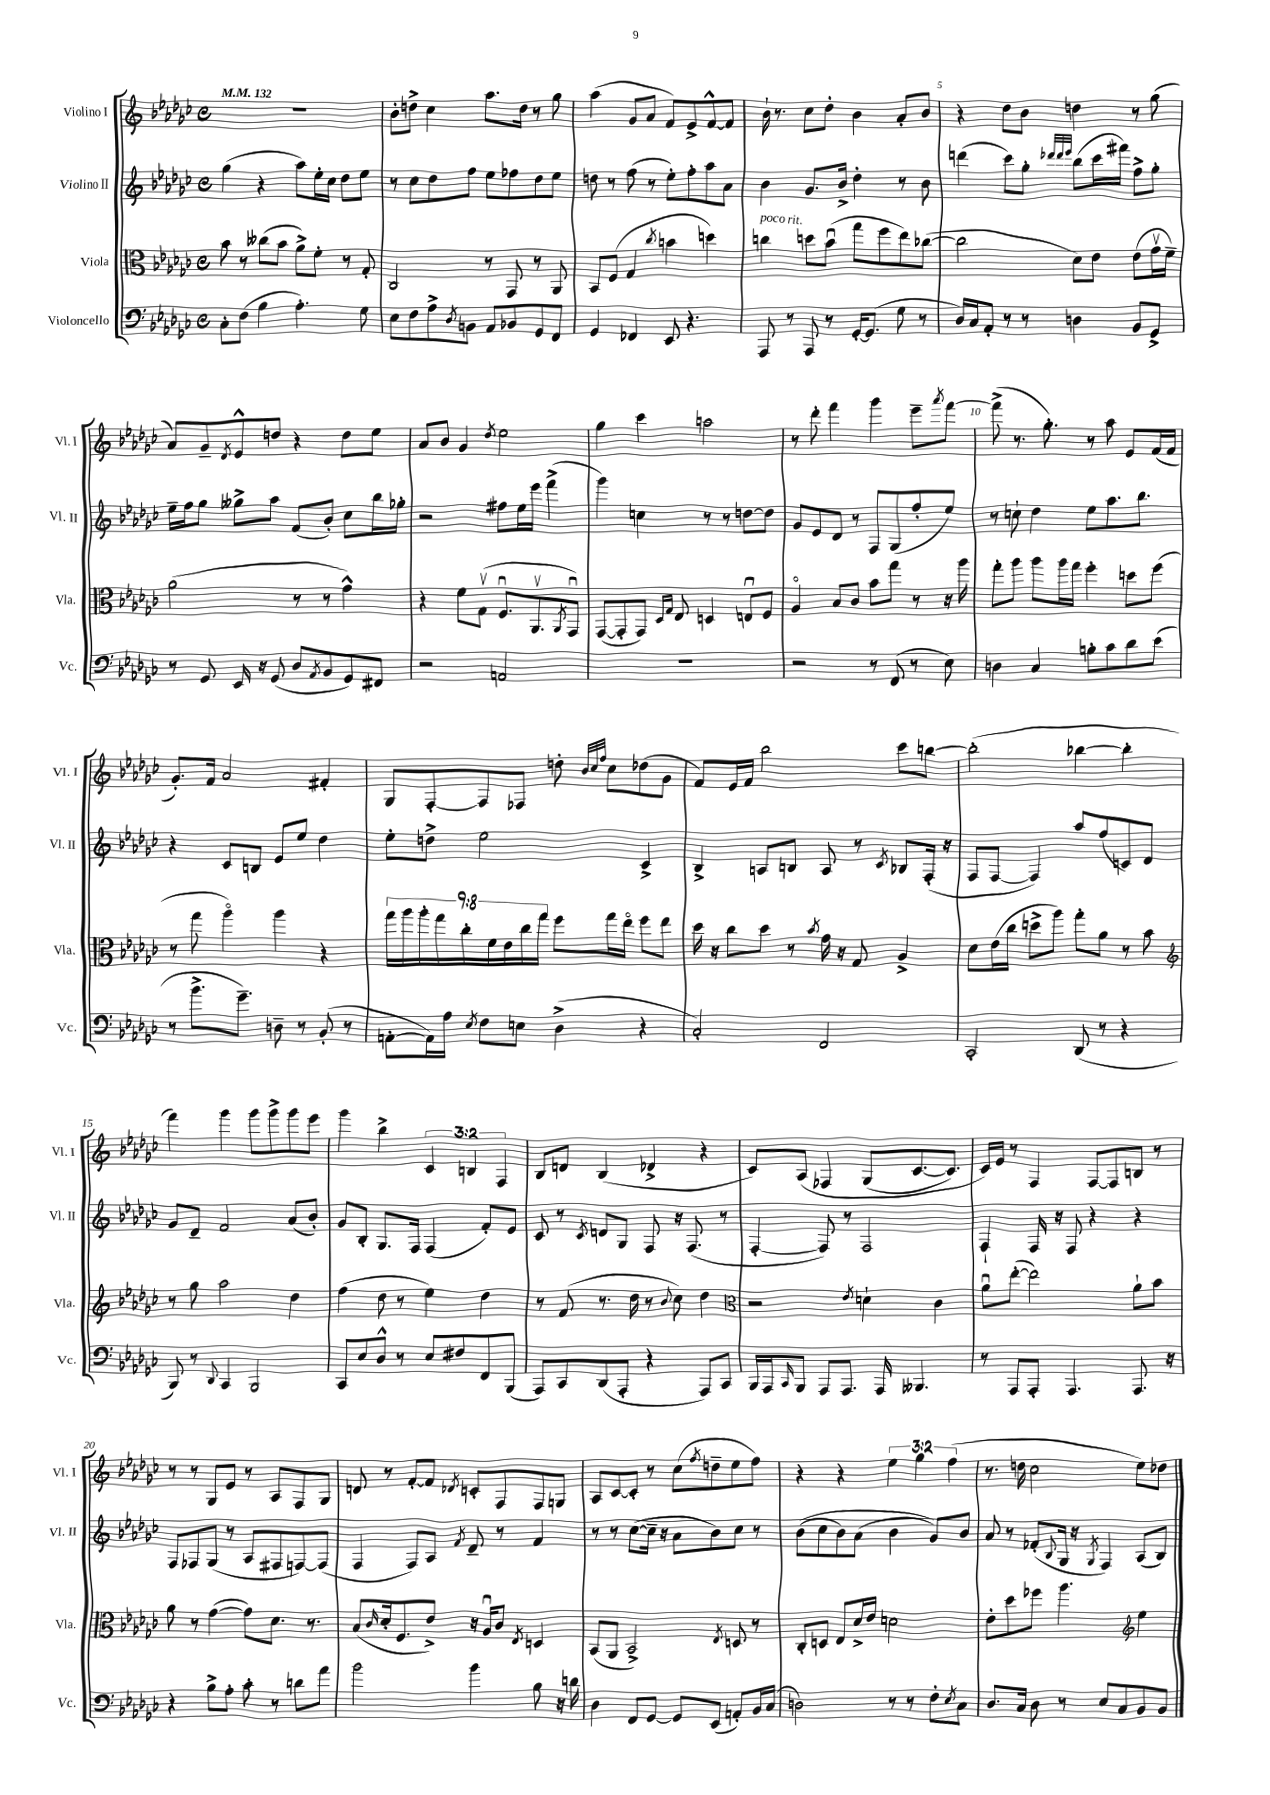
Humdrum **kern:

**kern	**kern	**kern	**kern
*staff4	*staff3	*staff2	*staff1
*clefF4	*clefC3	*clefG2	*clefG2
*k[b-e-a-d-g-c-]	*k[b-e-a-d-g-c-]	*k[b-e-a-d-g-c-]	*k[b-e-a-d-g-c-]
*M4/4	*M4/4	*M4/4	*M4/4
*met(c)	*met(c)	*met(c)	*met(c)
*MM132	*MM132	*MM132	*MM132
8C-'\L	8b-\	(4gg-\	1r
(8F\J	8r	.	.
4B-\	(8cc--\L	4r	.
.	8b-\J	.	.
4.A-'\)	8a-^\L)	8aa-\L)	.
.	8f'\J	16ee-'\L	.
.	.	16cc-\JJ	.
.	8r	8dd-\L	.
8G-\	8G-'/	8ee-\J	.
=	=	=	=
8E-\L	2C-/	8r	8b-'\L
8F\	.	8cc-\L	8dd^\J
8A-^\	.	8dd-\	4cc-\
8qD-/	.	.	.
8BB\J	.	8ff\J	.
8AA-/L	8r	8ee-\L	8.aa-\L
8BB-/	8GG-/	8ff-\	.
.	.	.	16dd\Jk
8GG-/	8r	8dd-\	8r
8FF/J	8AA-/	8ee-\J	8gg-\
=	=	=	=
4GG-/	8BB-/L	8dd\	(4aa-\
.	(8F/J	8r	.
4FF-/	4G-/	(8ff\	8g-/L
.	.	8r	8a-/J
.	8qcc-/	.	.
8EE-/	4b\	8ee-'\L)	8f/L)
4.r	.	8ff'\	8e-^/
.	4dd\)	8aa-\	[8f^^/
.	.	8a-\J	8f/]J
=	=	=	=
8AAA-/	4cc\	4b-\	16b-`\
.	.	.	8.r
8r	.	.	.
8AAA-/	8dd\L	8.g-/L	8cc-\L
8r	(8b-u\J	.	8dd-'\J
.	.	16b-^/Jk	.
[16GG-'/LK	8gg-\L	4dd-'\	4b-\
(8.GG-/]J	.	.	.
.	8ff\	.	.
8G-\	8ee-\)	8r	8a-'/L
8r	([8cc-\J	8b-\	8b-/J
=	=	=	=
16D-/LL)	2cc-\]	(4ddd\	4r
16C-/J	.	.	.
8AA-'/J	.	.	.
8r	.	8ccc-\L)	8dd-\L
8r	.	8gg-'\J	8b-\J
.	.	32qqddd-/LLL	.
.	.	32qqddd-/	.
.	.	32qqeee-/JJJ	.
4D\	8d-\L)	(8bb-\L	4dd\
.	8e-\J	16ccc-\L	.
.	.	16fff#\JJ)	.
8BB-/L	(8e-\L	8ff^\L	8r
8GG-^/J	16g-v\L	8gg-'\J	(8gg-\
.	16f~\JJ)	.	.
=	=	=	=
8r	(2a-\	16ee-~\LL	8a-/L)
.	.	16ff\J	.
8GG-/	.	8gg-\J	8g-~/
.	.	.	8qd-/
16EE-/	.	8gg--^\L	8e-^^/
16r	.	.	.
(8GG-/	.	8aa-\J	8dd/J
8D-/L	8r	(8f/L	4r
8qAA-/	.	.	.
8BB-/	8r	8b-'/J)	.
8GG-/)	4g-^^\)	8cc-\L	8dd\L
8FF#/J	.	16bb-\L	8ee-\J
.	.	16gg-'\JJ	.
=	=	=	=
2r	4r	2r	8a-/L
.	.	.	8b-/J
.	8f\L	.	4g-/
.	(8G-v\J	.	.
.	.	.	8qdd-/
2AA/	8.Fu/L	8ff#\L	2ee-\
.	.	16ee-\L	.
.	8.AA-v/	16eee-\JJ	.
.	.	(4fff^\	.
.	8qAA-/	.	.
.	8GG-u/J)	.	.
=	=	=	=
1r	([8GG-/L	4ggg-\)	4gg-\
.	8GG-'/]	.	.
.	8GG-/J)	4cc\	4ccc-\
.	16qqD-/LL	.	.
.	16qqG-/JJ	.	.
.	8E-/	.	.
.	4D/	8r	2aa\
.	.	8r	.
.	8Eu/L	[8dd\L	.
.	8F/J	8dd\]J	.
=	=	=	=
2r	4A-o/	8g-/L	8r
.	.	8e-/	8ddd-'\
.	8B-/L	8d-/J	4fff\
.	8c-/J	8r	.
8r	8b-\L	8F/L	4ggg-\
(8FF/	8gg-\J	(8G-/	.
8r	8r	8ff'/	8eee-~\L
.	.	.	8qaaa-/
8E-\)	16r	8ee-/J)	[8fff\J
.	16aa-\	.	.
=	=	=	=
4D\	8gg-'\L	8r	(8fff^\]
.	8aa-\J	8cc`\	8.r
4C-/	8aa-\L	4dd-\	.
.	.	.	8.gg-'\)
.	16aa-\L	.	.
.	16gg-\JJ	.	.
8B'\L	4ff'\	8ee-\L	8r
8c-\	.	8.aa-\	8aa-\
8d-\	8dd\L	.	8e-/L
.	.	8.bb-\J	.
(8e-\J	(8ff\J	.	(16f/L
.	.	.	16f/JJ
=	=	=	=
8r	8r	4r	8.g-'/L)
8.b-^\L	8gg-\	.	.
.	.	.	16f/Jk
.	4aa-o\)	8c-/L	2a-/
8.g-~\J)	.	.	.
.	.	8B/J	.
8D~\	4aa-\	8e-/L	.
8r	.	8ee-/J	.
(8BB-'/	4r	4dd-\	4f#'/
8r	.	.	.
=	=	=	=
[8AA'\L	18gg-\LL	8ee-'\L	8G-/L
.	18aa-\	.	.
.	18aa-'\	.	.
16AA\]L)	.	8dd^\J	[8F'/
.	18gg-\	.	.
16A-\JJ	.	.	.
.	18cc-'\	.	.
8qE-/	.	.	.
8F\L	.	2ee-\	8F/]
.	18f\	.	.
.	18e-\	.	.
8E\J	.	.	8F-/J
.	18cc-\	.	.
.	18gg-\JJ	.	.
(4D-^\	8ff\L	.	8dd'\
.	.	.	32qqb-/LLL
.	.	.	32qqcc-/
.	.	.	32qqff/JJJ
.	16gg-\L	.	8cc-\L
.	16ee-o\JJ	.	.
4r	8ff\L	4c-^/	(8dd-\
.	8ee-\J	.	8g-\J
=	=	=	=
2C-'/)	16dd-\	4B-^/	8f/L)
.	16r	.	.
.	8cc-\L	.	16e-/L
.	.	.	16f/JJ
.	8dd-\J	8A/L	2bb-\
.	8r	8B/J	.
.	8qb-/	.	.
2FF/	16g-\	8A/	.
.	16r	.	.
.	8G-/	8r	.
.	.	8qc-/	.
.	4A-^/	8B-/L	8ccc-\L
.	.	(16F'/Jk	[8bb\J
.	.	16r	.
=	=	=	=
2CC-'/	8d-\L	8F/L	(2bb'\]
.	(16e-\L	[8F/J	.
.	16cc-\JJ	.	.
.	8dd^\L	4F/])	.
.	8aa-\J)	.	.
(8DD-/	8gg-'\L	8aa-/L	[4bb-\
8r	8a-\J	(8ff/	.
4r	8r	8c/)	4bb-'\]
.	8b-\	8d-/J	.
=	=	=	=
*	*clefG2	*	*
8BBB-/)	8r	8g-/L	4fff\)
8r	8gg-\	8d-~/J	.
8qqDD-/	.	.	.
4CC-/	2aa-\	2f/	4ggg-\
2BBB-/	.	.	8ggg-\L
.	.	.	8ggg-^\
.	4dd-\	(8a-/L	8ggg-\
.	.	8b-'/J)	8eee-\J
=	=	=	=
8CC-/L	(4ff\	8g-/L	4ggg-\
8E-/	.	8B-'/J	.
8D-^^/J	8dd-\	8.G-/L	4bb-^\
8r	8r	.	.
.	.	16F/Jk	.
8E-/L	4ee-\)	(4F/	6c-/
8F#/	.	.	.
.	.	.	6B/
8FF/	4dd-\	8f'/L)	.
.	.	.	6F/
(8BBB-/J	.	8e-/J	.
=	=	=	=
8AAA-/L)	8r	8c-/	8B-/L
8CC-/	(8f/	8r	8d/J
.	.	8qc-/	.
(8DD-/	8.r	8d/L	(4B-/
8AAA-'/J	.	8G-/J	.
.	16dd-\	.	.
4r	8r	8F/	4d-^/
.	8qqb-/	.	.
.	8cc-\)	16r	.
.	.	(8.F/	.
8AAA-/L)	4dd-\	.	4r
8CC-/J	.	8r	.
=	=	=	=
*	*clefC3	*	*
16BBB-/LL	2r	[4F'/	8c-/L)
16AAA-/J	.	.	.
16qqCC-/	.	.	.
8BBB-/J	.	.	&(8A-/J
8AAA-/L	.	8F/])	4F-/
8.AAA-/J	.	8r	.
.	8qe-/	.	.
.	4d`\	2F/	(8G-/L
16AAA-/	.	.	.
4.BBB--/	.	.	[8.c-/
.	4c-\	.	.
.	.	.	8.c-/]J)
=	=	=	=
8r	8a-u\L	4F`/	16c-/LL&)
.	.	.	16e-/JJ
8AAA-/L	([8ee-'\J	.	8r
8AAA-'/J	2ee-\])	16F/	4F/
.	.	16r	.
4.AAA-/	.	8F/	.
.	.	4r	[8F/L
.	.	.	8F/]
8.AAA-/	8a-`\L	4r	8B/J
.	8b-\J	.	8r
16r	.	.	.
=	=	=	=
4r	8a-\	8F/L	8r
.	8r	8F-/	8r
8B-^\L	([4g-\	(8G-/J	8G-/L
8A-'\J	.	8r	8e-/J
8c-'\	8g-\]L)	8A-/L	8r
8r	8.d-\J	8F#/	8A-/L
8d\L	.	[8F/)	8F/
.	8.r	.	.
8a-\J	.	(8F/]J	8G-/J
=	=	=	=
2b-\	(8B-/L	4F/	8d/
.	16qqc-/	.	.
.	16d-'/k	.	8r
.	8.F/	.	.
.	.	8F/L)	[8f'/L
.	8e-^/J)	8A-/J	8f/]J
.	.	8qf/	8qd-/
4b-\	16r	8d-~/	8c'/L
.	16A-u/LK	.	.
.	8c-/J	8r	8F/
.	8qE-/	.	.
8B-\	4D/	4f/	8F/
16r	.	.	8G/J
16d\	.	.	.
=	=	=	=
4D-\	(8BB-/L	8r	8A-/L
.	8AA-/J	8r	[8c-/
8FF/L	2BB-^/)	([8cc-\L	8c-'/]J
[8GG-/J	.	16cc-~\]Jk	8r
.	.	16r	.
8GG-/]L	.	8a-\L	(8cc-\L
.	.	.	8qff/
(8EE-/J	.	8b-\)	8dd~\
.	8qE-/	.	.
8AA'/L)	8D/	8cc-\J	8ee-\
16BB-/L	8r	8r	8ff\J)
(16C-/JJ	.	.	.
=	=	=	=
2D\)	8C-'/L	&((8b-\L	4r
.	8D/J	8cc-\	.
.	8E-/L	8b-\)	4r
.	16d-^/L	(8a-\J	.
.	16e-/JJ	.	.
8r	2d\	4b-\	6ee-\
8r	.	.	.
.	.	.	6gg-\
8F'\L	.	8g-/L)&)	.
.	.	.	(6ff\
8qE-/	.	.	.
8C-\J	.	8b-/J	.
=	=	=	=
8.D-/L	8e-'\L	8a-/	8.r
.	8dd-\	8r	.
16C-/Jk	.	.	16dd\
8D-\	8ff-\J	(8f-'/L	2cc-\
.	.	8qqB-/	.
8r	4.aa-\	16G-/Jk	.
.	.	16r	.
.	.	8qG-/	.
8E-/L	.	4F/)	.
8C-/	.	.	.
*	*clefG2	*	*
8BB-/	4ee-\	(8A-/L	8ee-\L)
8BB-/J	.	8B-/J)	8dd-\J
==	==	==	==
*-	*-	*-	*-
